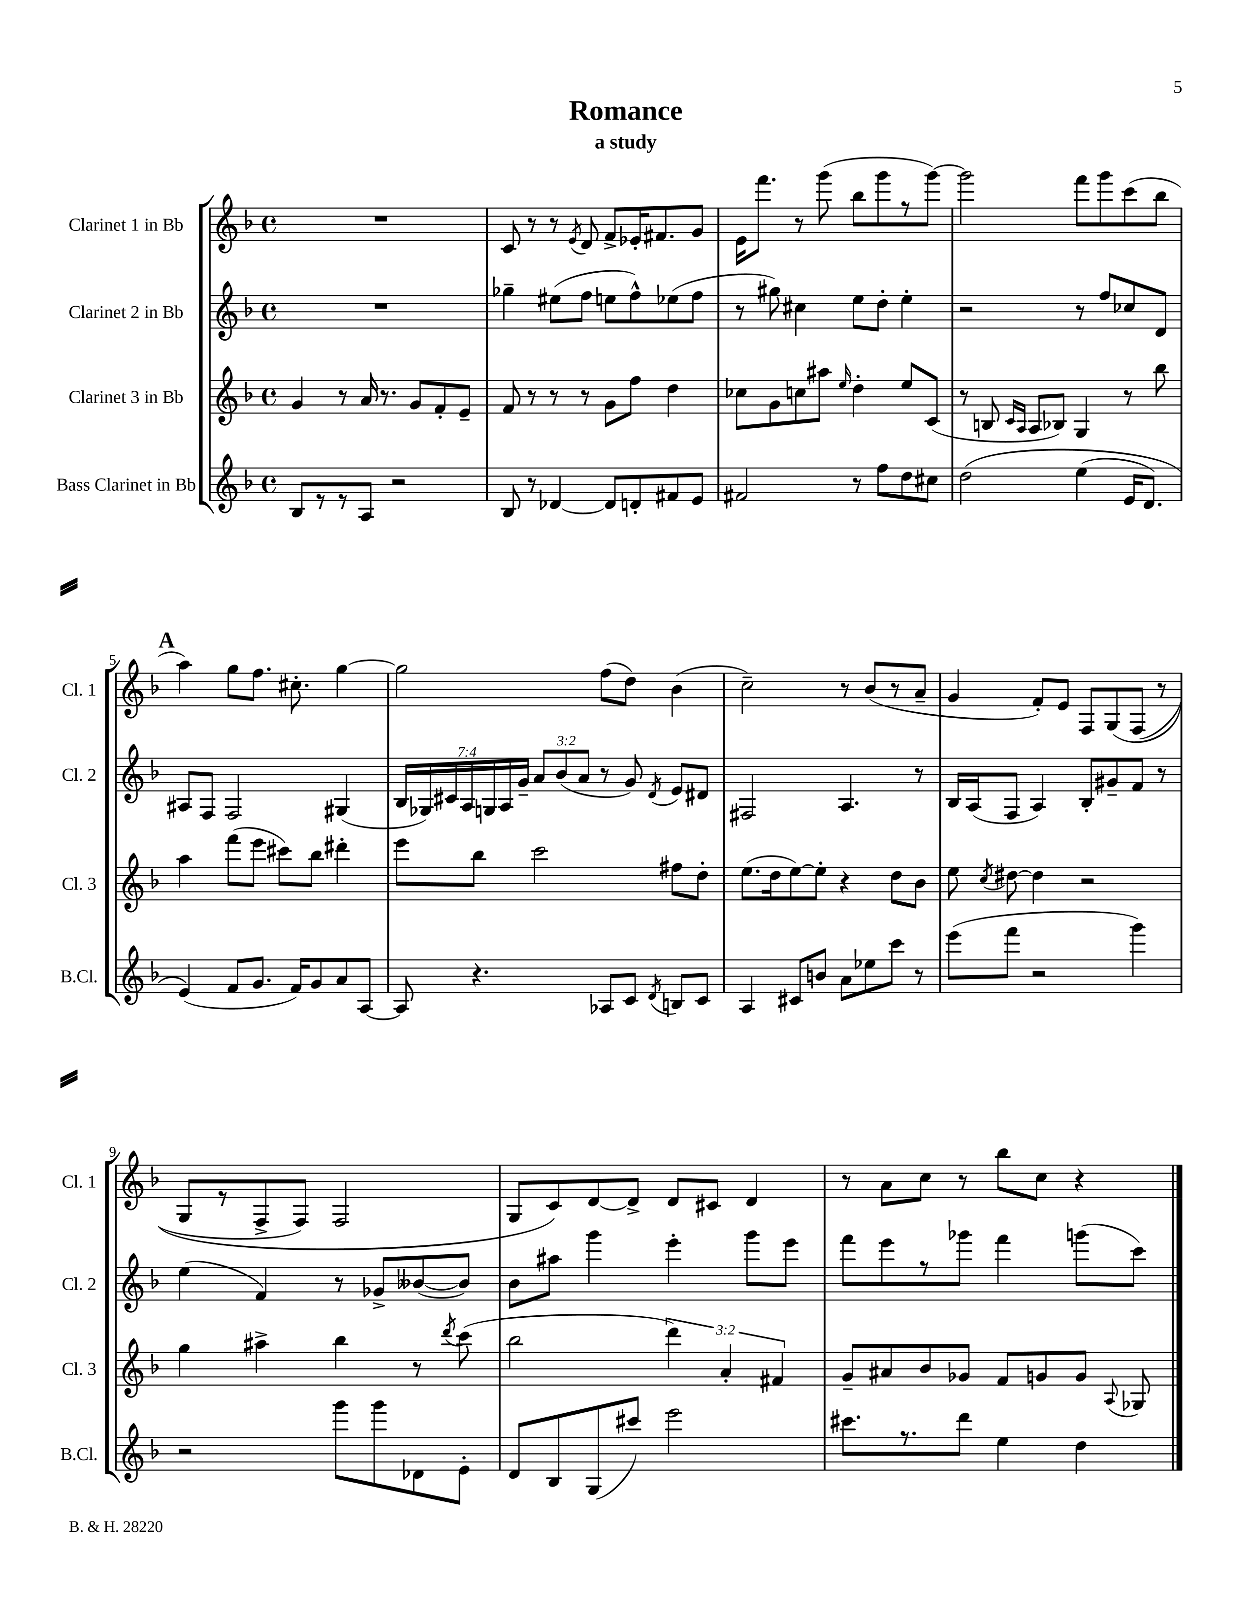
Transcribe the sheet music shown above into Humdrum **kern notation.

**kern	**kern	**kern	**kern
*staff4	*staff3	*staff2	*staff1
*clefG2	*clefG2	*clefG2	*clefG2
*k[b-]	*k[b-]	*k[b-]	*k[b-]
*M4/4	*M4/4	*M4/4	*M4/4
*met(c)	*met(c)	*met(c)	*met(c)
8B-	4g	1r	1r
8r	.	.	.
8r	8r	.	.
8A	16a	.	.
.	8.r	.	.
2r	.	.	.
.	8g	.	.
.	8f'	.	.
.	8e~	.	.
=	=	=	=
8B-	8f	4gg-~	8c
8r	8r	.	8r
[4d-	8r	(8ee#	8r
.	.	.	8qe
.	8r	8ff	8d
8d-]	8g	8ee	8f^
8d'	8ff	8ff^^)	16e-'
.	.	.	8.f#
8f#	4dd	(8ee-	.
8e	.	8ff	8g
=	=	=	=
2f#	8cc-	8r	16e
.	.	.	8.fff
.	8g	8gg#)	.
.	8cc	4cc#	8r
.	8aa#	.	(8ggg
.	16qqee	.	.
8r	4dd'	8ee	8bb-
8ff	.	8dd'	8ggg
8dd	8ee	4ee'	8r
8cc#	(8c	.	[8ggg)
=	=	=	=
&(2dd	8r	2r	2ggg]
.	8B	.	.
.	16qqc	.	.
.	16qqA	.	.
.	8A	.	.
.	8B-)	.	.
(4ee	4G	8r	8fff
.	.	8ff	8ggg
16e	8r	8cc-	(8ccc
8.d)	.	.	.
.	8bb-	8d	8bb-
=	=	=	=
(4e&)	4aa	8A#	4aa)
.	.	8F	.
8f	(8fff	2F	8gg
8.g	8eee	.	8.ff
.	8ccc#)	.	.
16f)	.	.	8.cc#'
8g	8bb-	.	.
8a	4ddd#'	(4G#	[4gg
[8A	.	.	.
=	=	=	=
8A]	8eee	28B-	2gg]
.	.	28G-)	.
.	.	28c#	.
.	.	28A	.
4.r	8bb-	.	.
.	.	28G	.
.	.	28A	.
.	.	28g~	.
.	2ccc	12a	.
.	.	(12b-	.
.	.	12a	.
8A-	.	8r	(8ff
8c	.	8g)	8dd)
8qd	.	8qd	.
8B	8ff#	8e	(4b-
8c	8dd'	8d#	.
=	=	=	=
4A	(8.ee	2F#	2cc~)
.	16dd	.	.
8c#	[8ee)	.	.
8b	8ee']	.	.
8a	4r	4.A	8r
8ee-	.	.	(8b-
8ccc	8dd	.	8r
8r	8b-	8r	8a~
=	=	=	=
(8eee	8ee	16B-	4g
.	.	(16A	.
.	8qcc	.	.
8fff	[8dd#	8F	.
2r	4dd#]	4A)	8f')
.	.	.	8e
.	2r	8B-'	8F
.	.	8g#~	&(8G
4ggg)	.	8f	(8F
.	.	8r	8r
=	=	=	=
2r	4gg	(4ee	8G
.	.	.	8r
.	4aa#^	4f)	8F^
.	.	.	8F)
8ggg	4bb-	8r	2F
8ggg	.	8g-^	.
8d-	8r	([8b--	.
.	8qddd	.	.
8e'	(8ccc	8b--])	.
=	=	=	=
8d	2bb-	8b-	8G
8B-	.	8aa#	8c&)
(8G	.	4ggg	[8d
8ccc#)	.	.	8d^]
2eee	6ddd)	4eee'	8d
.	.	.	8c#
.	6a'	.	.
.	.	8ggg	4d
.	6f#	.	.
.	.	8eee	.
=	=	=	=
8.ccc#	8g~	8fff	8r
.	8a#	8eee	8a
8.r	.	.	.
.	8b-	8r	8cc
8ddd	8g-	8ggg-	8r
4ee	8f	4fff	8bb-
.	8g	.	8cc
4dd	8g	(8ggg	4r
.	8qqA	.	.
.	8G-	8ccc)	.
==	==	==	==
*-	*-	*-	*-
